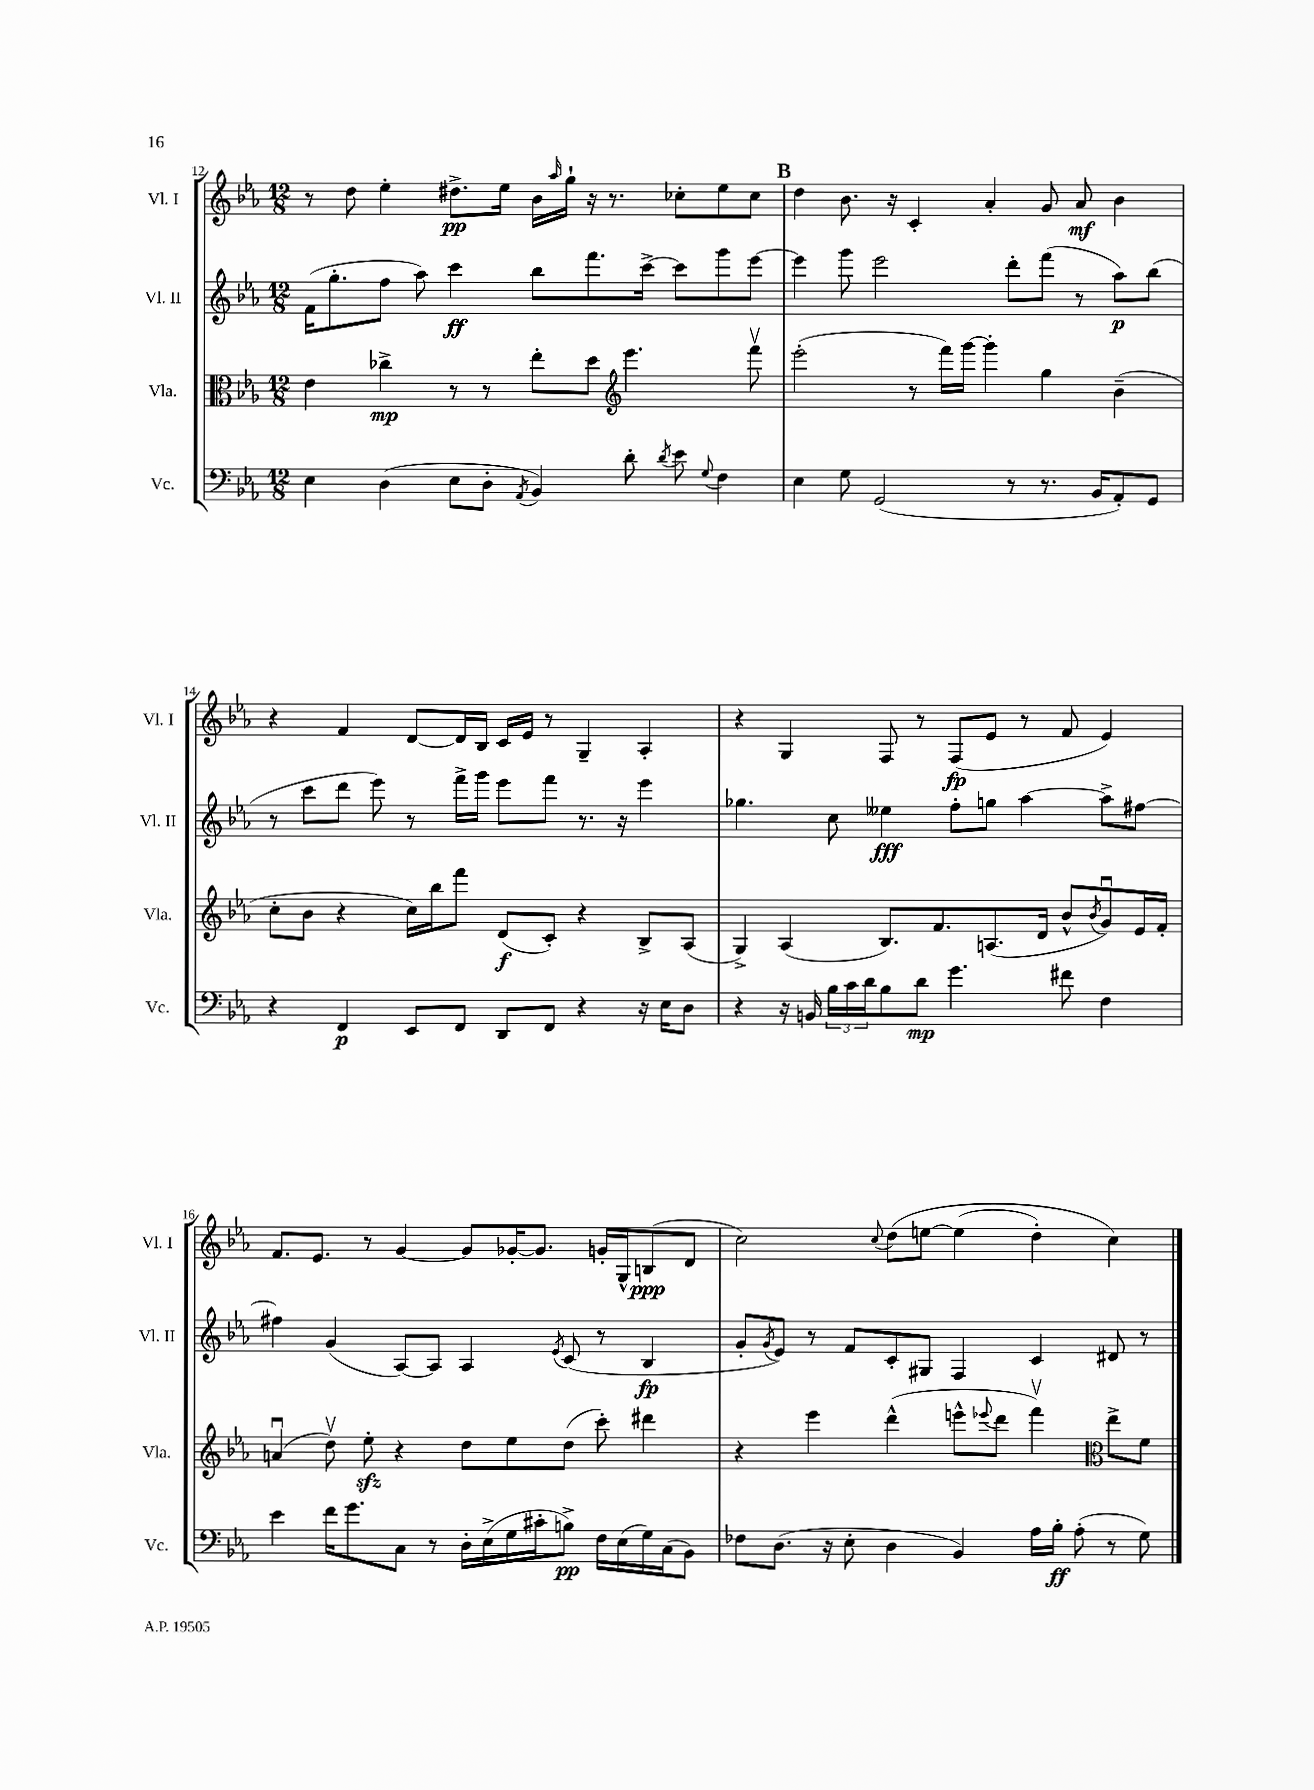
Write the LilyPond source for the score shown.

<<
\new StaffGroup <<
\new Staff = "s0" \with { instrumentName = "Vl. I" shortInstrumentName = "Vl. I" } {
    \clef treble \key ees \major \numericTimeSignature \time 12/8
    r8 d''8 ees''4-. dis''8.->\pp ees''16 bes'16 \grace { aes''16 } g''16-! r16 r8. ces''8-. ees''8 ces''8 |
    \mark \markup { \bold "B" } d''4 bes'8. r16 c'4-. aes'4-. g'8 aes'8\mf bes'4 |
    r4 f'4 d'8~ d'16 bes16 c'16 ees'16 r8 g4-- aes4-. |
    r4 g4 f8 r8 f8\fp( ees'8 r8 f'8 ees'4) |
    f'8. ees'8. r8 g'4~ g'8 ges'16~-. ges'8. g'16-. g16-^ b8\ppp( d'8 |
    c''2) \appoggiatura { c''8 } d''8\( e''8~ e''4( d''4-.) c''4\) \bar "|." |
}
\new Staff = "s1" \with { instrumentName = "Vl. II" shortInstrumentName = "Vl. II" } {
    \clef treble \key ees \major \numericTimeSignature \time 12/8
    f'16( g''8.-. f''8 aes''8) c'''4\ff bes''8 f'''8. c'''16~-> c'''8 g'''8 ees'''8~ |
    \mark \markup { \bold "B" } ees'''4 g'''8 ees'''2 d'''8-. f'''8( r8 aes''8\p) bes''8( |
    r8 c'''8 d'''8 ees'''8) r8 f'''16-> g'''16 ees'''8 f'''8 r8. r16 ees'''4 |
    ges''4. c''8 eeses''4\fff f''8-. g''8 aes''4~ aes''8-> fis''8~ |
    fis''4 g'4( aes8~) aes8 aes4 \acciaccatura { ees'8 } c'8( r8 bes4\fp |
    g'8-. \acciaccatura { g'8 } ees'8) r8 f'8 c'8-. gis8 f4 c'4 dis'8 r8 \bar "|." |
}
\new Staff = "s2" \with { instrumentName = "Vla." shortInstrumentName = "Vla." } {
    \clef alto \key ees \major \numericTimeSignature \time 12/8
    ees'4 ces''4->\mp r8 r8 ees''8-. d''8 \clef treble ees'''4. f'''8\upbow |
    \mark \markup { \bold "B" } ees'''2-.( r8 f'''16) g'''16~ g'''4-. g''4 bes'4--( |
    c''8-. bes'8 r4 c''16) bes''16 f'''8 d'8\f( c'8-.) r4 bes8-> aes8( |
    g4->) aes4( bes8.) f'8. a8.( d'16 bes'8-^ \acciaccatura { bes'8 } g'8\downbow) ees'16 f'16-. |
    a'4\downbow( d''8\upbow) ees''8-.\sfz r4 d''8 ees''8 d''8( c'''8-.) dis'''4 |
    r4 ees'''4 d'''4-^( e'''8-^ \appoggiatura { ees'''8 } d'''8 f'''4\upbow) \clef alto ees''8-> f'8 \bar "|." |
}
\new Staff = "s3" \with { instrumentName = "Vc." shortInstrumentName = "Vc." } {
    \clef bass \key ees \major \numericTimeSignature \time 12/8
    ees4 d4( ees8 d8-. \acciaccatura { aes,8 } bes,4) d'8-. \acciaccatura { d'8 } ees'8 \appoggiatura { g8 } f4 |
    \mark \markup { \bold "B" } ees4 g8 g,2( r8 r8. bes,16 aes,8-.) g,8 |
    r4 f,4\p ees,8 f,8 d,8 f,8 r4 r16 ees16 d8 |
    r4 r16 b,16 \tuplet 3/2 { bes16 c'16 d'16 } bes8 d'8\mp g'4. fis'8 f4 |
    ees'4 f'16 g'8. c8 r8 d16-. ees16->( g16 cis'16-. b8->\pp) f16 ees16( g16) c16( bes,8) |
    fes8 d8.( r16 ees8-. d4 bes,4) aes16 bes16-.\ff aes8-.( r8 g8) \bar "|." |
}
>>
>>
\layout { \context { \Score currentBarNumber = #12 } }
